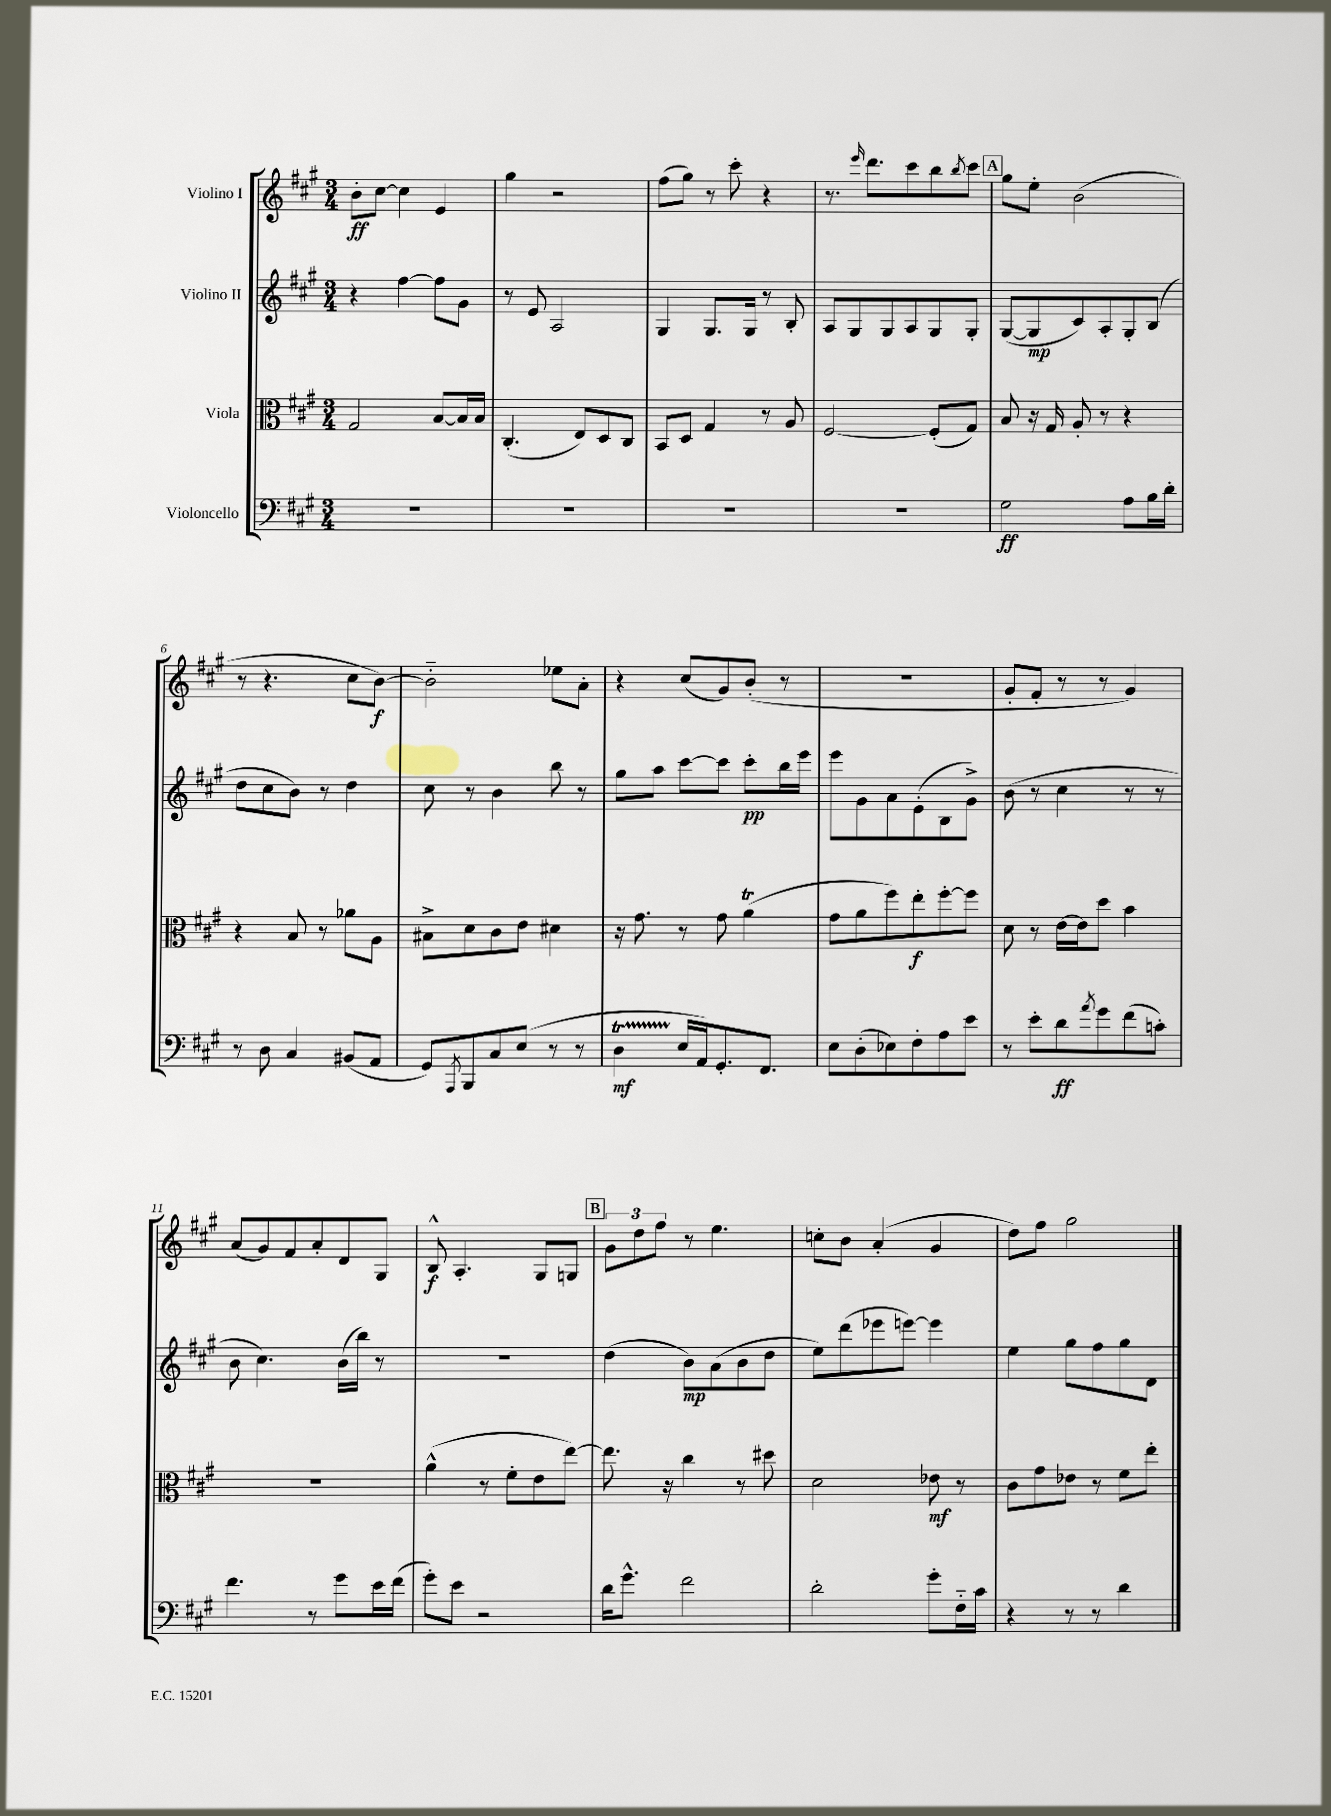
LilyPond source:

<<
\new StaffGroup <<
\new Staff = "s0" \with { instrumentName = "Violino I" } {
    \clef treble \key a \major \numericTimeSignature \time 3/4
    b'8-.\ff cis''8~ cis''4 e'4 |
    gis''4 r2 |
    fis''8( gis''8) r8 cis'''8-. r4 |
    r8. \grace { e'''16 } d'''8. cis'''8 b''8 \acciaccatura { b''8 } cis'''8 |
    \mark \markup { \box "A" } gis''8 e''8-. b'2( |
    r8 r4. cis''8 b'8~\f) |
    b'2-_ ees''8 a'8-. |
    r4 cis''8( gis'8) b'8-.( r8 |
    R2. |
    gis'8-. fis'8-. r8 r8 gis'4) |
    a'8( gis'8) fis'8 a'8-. d'8 gis8 |
    b8-^\f a4.-. gis8 g8 |
    \mark \markup { \box "B" } \tuplet 3/2 { gis'8 d''8 fis''8 } r8 e''4. |
    c''8-. b'8 a'4-.( gis'4 |
    d''8) fis''8 gis''2 \bar "|." |
}
\new Staff = "s1" \with { instrumentName = "Violino II" } {
    \clef treble \key a \major \numericTimeSignature \time 3/4
    r4 fis''4~ fis''8 gis'8 |
    r8 e'8 a2 |
    gis4 gis8. gis16 r8 b8-. |
    a8 gis8 gis8 a8 gis8 gis8-. |
    \mark \markup { \box "A" } gis8~( gis8\mp cis'8) a8-. gis8-. b8( |
    d''8 cis''8 b'8) r8 d''4 |
    cis''8 r8 b'4 b''8 r8 |
    gis''8 a''8 cis'''8~ cis'''8 cis'''8-.\pp b''16 e'''16 |
    e'''8 gis'8 a'8 e'8-.( b8 gis'8->) |
    b'8( r8 cis''4 r8 r8 |
    b'8 cis''4.) b'16( b''16) r8 |
    R2. |
    \mark \markup { \box "B" } d''4( b'8\mp) a'8( b'8 d''8 |
    e''8) d'''8( ees'''8 e'''8~) e'''4 |
    e''4 gis''8 fis''8 gis''8 d'8 \bar "|." |
}
\new Staff = "s2" \with { instrumentName = "Viola" } {
    \clef alto \key a \major \numericTimeSignature \time 3/4
    gis2 b8~ b16 b16 |
    cis4.-.( e8) d8 cis8 |
    b,8 d8 gis4 r8 a8 |
    fis2~ fis8-.( gis8) |
    \mark \markup { \box "A" } b8 r16 gis16 a8-. r8 r4 |
    r4 b8 r8 aes'8 a8 |
    bis8-> d'8 cis'8 e'8 dis'4 |
    r16 gis'8. r8 gis'8 a'4\trill( |
    gis'8 a'8 fis''8) e''8-.\f fis''8~-. fis''8 |
    d'8 r8 e'16~ e'16 d''8 b'4 |
    R2. |
    a'4-^( r8 fis'8-. e'8 e''8~) |
    \mark \markup { \box "B" } e''8. r16 cis''4 r8 dis''8 |
    d'2 ees'8\mf r8 |
    cis'8 gis'8 ees'8 r8 fis'8 e''8-. \bar "|." |
}
\new Staff = "s3" \with { instrumentName = "Violoncello" } {
    \clef bass \key a \major \numericTimeSignature \time 3/4
    R2. |
    R2. |
    R2. |
    R2. |
    \mark \markup { \box "A" } gis2\ff a8 b16 d'16-. |
    r8 d8 cis4 bis,8( a,8 |
    gis,8) \acciaccatura { a,,8 } b,,8 cis8 e8( r8 r8 |
    d4\startTrillSpan\mf e16\stopTrillSpan a,16) gis,8.-. fis,8. |
    e8 d8-.( ees8) fis8-. a8 e'8 |
    r8 e'8-. d'8\ff \acciaccatura { a'8 } gis'8 fis'8( c'8-.) |
    fis'4. r8 gis'8 e'16 fis'16( |
    gis'8-.) e'8 r2 |
    \mark \markup { \box "B" } d'16 gis'8.-^ fis'2 |
    d'2-. gis'8-. fis16-_ cis'16 |
    r4 r8 r8 d'4 \bar "|." |
}
>>
>>
